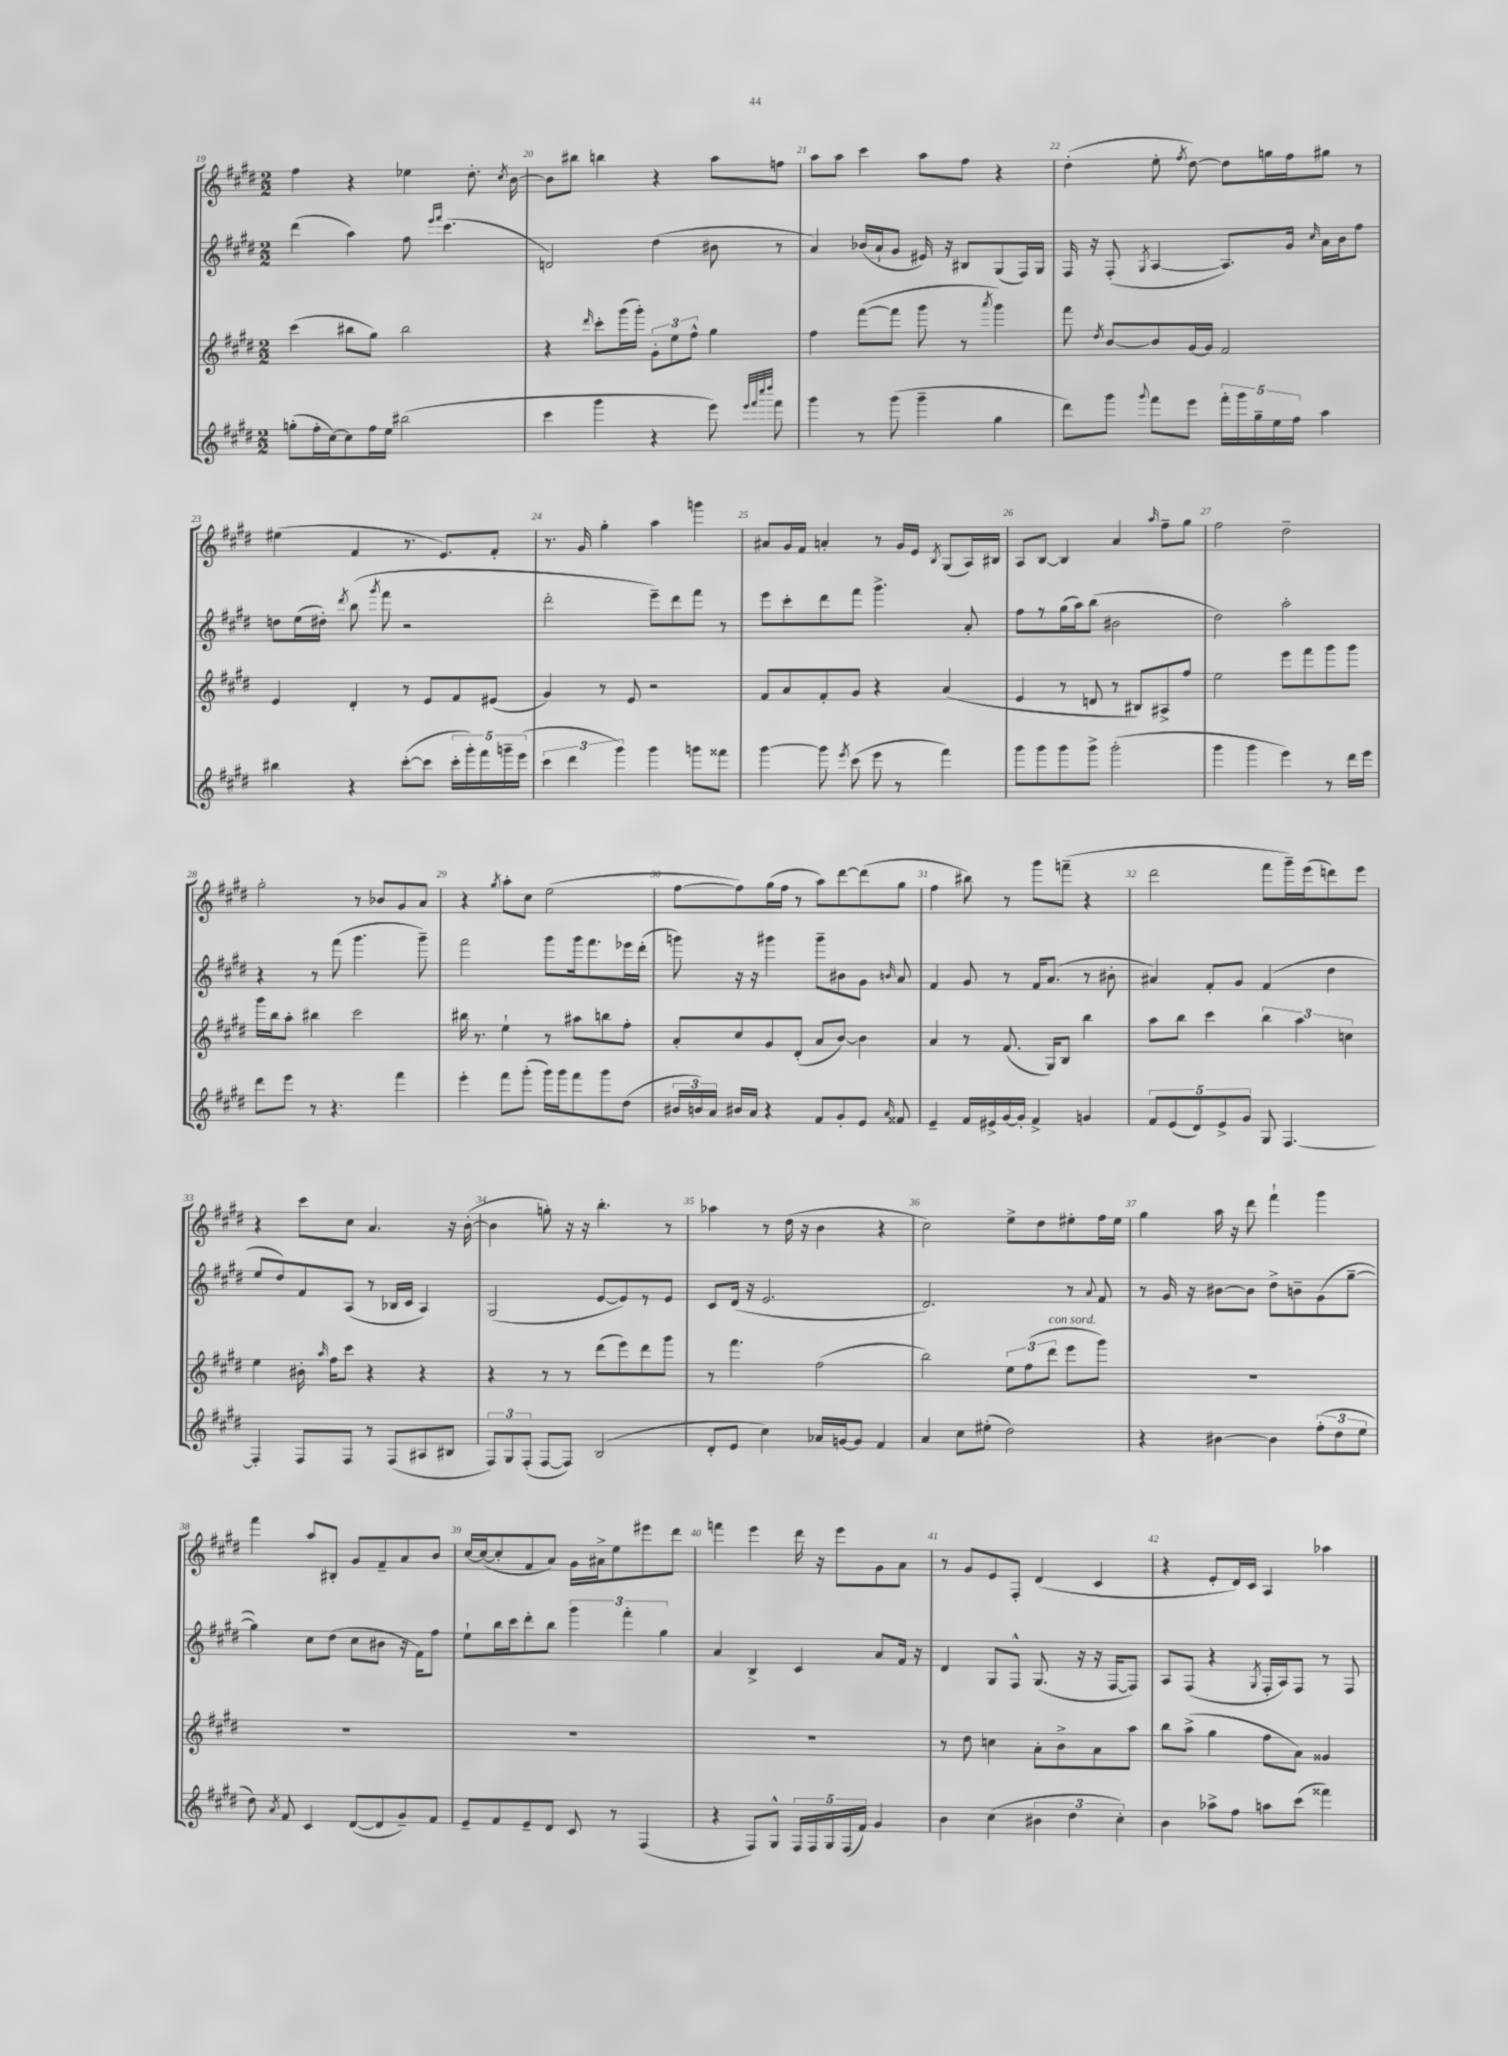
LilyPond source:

<<
\new StaffGroup <<
\new Staff = "s0" {
    \clef treble \key e \major \numericTimeSignature \time 2/2
    \autoBeamOff fis''4 r4 ees''4 dis''8.-. \acciaccatura { cis''8 } b'16~ |
    b'8[ bis''8] b''4 r4 a''8[ f''8] |
    a''8[ a''8] cis'''4 a''8[ fis''8] r4 |
    dis''4-.( e''8-. \acciaccatura { fis''8 } dis''8~) dis''8[ g''16 fis''16 gis''8] r8 |
    eis''4( fis'4 r8. e'8.[) fis'8]-. |
    r8. gis'16 gis''4-. a''4 g'''4 |
    ais'8[ gis'16 fis'16] a'4-. r8 gis'16[ e'16] \acciaccatura { b8 } gis8[( a16) bis16] |
    a8[ b8]~ b4 a'4 \grace { a''16 } fis''8[-- gis''8] |
    fis''2 dis''2-- |
    gis''2-. r8 bes'8[ gis'8 a'8] |
    r4 \acciaccatura { gis''8 } a''8[-. cis''8] e''2( |
    fis''8[~ fis''8) gis''16( fis''16] r8 a''8[) dis'''8~ dis'''8( gis''8] |
    fis''4 bis''8) r8 gis'''8[ f'''8]--( r4 |
    dis'''2 fis'''8[ gis'''16--) e'''16( d'''8) e'''8] |
    r4 cis'''8[ cis''8] a'4. r16 b'16~-.( |
    b'4 g''8-.) r16 r16 b''4.-. r8 |
    aes''4 r8 dis''16( r16 b'4 r4 |
    cis''2) e''8[-> dis''8 eis''8-. fis''16 eis''16] |
    gis''4 a''16 r16 dis'''8 fis'''4-! gis'''4 |
    fis'''4 a''8[ bis8]-. gis'8[ fis'8-- a'8 b'8] |
    cis''16[~ cis''16~( cis''8-. fis'8 a'8]) gis'16[ ais'16-> e''8 eis'''8 dis'''8] |
    f'''4 e'''4 dis'''16 r16 e'''8[ gis'8 a'8] |
    r8 gis'8[ e'8 fis8]-. dis'4( cis'4 |
    r4 e'8[-. dis'16) cis'16] a4 aes''4 \bar "|." |
}
\new Staff = "s1" {
    \clef treble \key e \major \numericTimeSignature \time 2/2
    \autoBeamOff dis'''4( a''4) fis''8 \grace { e'''16[ fis'''16] } cis'''4.( |
    d'2) dis''4( bis'8 r8 |
    a'4) bes'16[( a'16-! gis'8] eis'16) r16 bis8[ gis8( fis16) gis16] |
    fis16 r16 fis8-.( \acciaccatura { gis8 } a4~ a8.[) gis'16] \grace { cis''16 } a'16[ b'16 fis''8] |
    d''8[ e''16( dis''16]-.) \acciaccatura { dis'''8 } b''8( \acciaccatura { gis'''8 } fis'''8 r2 |
    dis'''2-. e'''8[--) dis'''8 fis'''8] r8 |
    e'''8[ cis'''8-. dis'''8 fis'''8] gis'''4.-> a'8-. |
    fis''8[ r8 gis''16( a''16) b''8]( bis'2 |
    dis''2) a''2-. |
    r4 r8 fis'''8( gis'''4. gis'''8--) |
    fis'''2 gis'''8[ gis'''16 fis'''8. ees'''16 dis'''16]-.( |
    g'''8) r16 r16 gis'''4 gis'''8[-- bis'8 gis'8] \grace { b'16 } a'8 |
    fis'4 gis'8 r8 fis'16[ a'8.]( r8 bis'8-. |
    ais'4) fis'8[-. gis'8] fis'4( dis''4 |
    e''8[ dis''8) fis'8 a8]( r8 bes16[ cis'16] a4) |
    gis2( e'8[~ e'8) r8 e'8] |
    cis'8[ dis'16]( r16 e'2. |
    dis'2.) r8 \appoggiatura { a'8 } fis'8 |
    r8 gis'16 r16 bis'8[~ bis'8] dis''8[-> b'8-- gis'8( gis''8]~-- |
    gis''4) cis''8[ dis''8]( cis''8[ bis'8] r16 fis'16[) fis''8] |
    e''8[-! b''16 cis'''16 dis'''8-. b''8] \tuplet 3/2 { gis'''4 fis'''4-. gis''4 } |
    a'4 b4-> cis'4 a'8[ fis'16] r16 |
    dis'4 gis8[ fis8]-^ gis8.( r16 r16 fis16[~ fis8]) |
    a8[ fis8]( r4 \acciaccatura { gis8 } fis16[-. a16) fis8] r8 fis8 \bar "|." |
}
\new Staff = "s2" {
    \clef treble \key e \major \numericTimeSignature \time 2/2
    \autoBeamOff cis'''4( bis''8[ gis''8]) bis''2 |
    r4 \grace { dis'''16 } cis'''8[-. gis'''16( gis'''16]-.) \tuplet 3/2 { gis'8[-. e''8 fis''8]-^ } gis''4 |
    fis''4 fis'''8[~( fis'''8] gis'''8 r8 \acciaccatura { a'''8 } gis'''4) |
    fis'''8 \acciaccatura { dis''8 } b'8[~ b'8 gis'16~ gis'16] fis'2 |
    e'4 dis'4-. r8 e'8[ fis'8 eis'8]( |
    gis'4) r8 e'8 r2 |
    fis'8[ a'8 fis'8-. gis'8] r4 a'4( |
    e'4 r8 d'8 r8 bis8[) ais8-> fis''8] |
    e''2 e'''8[ fis'''8 gis'''8 gis'''8] |
    gis'''16[ b''16 a''8]-. bis''4 cis'''2 |
    bis''16 r8. e''4-! r8 ais''8[ b''8 fis''8]-. |
    a'8[-. cis''8 gis'8 dis'8]-.( a'8[ b'8]~) b'4 |
    a'4 r8 fis'8.( gis16[) b8] b''4 |
    a''8[ b''8] cis'''4 \tuplet 3/2 { b''4 a''4 c''4 } |
    e''4 bis'16-. \grace { a''16 } fis''16[ cis'''8] r4 r4 |
    r4 r8 r8 dis'''8[( e'''8) dis'''8 gis'''8] |
    r8 fis'''4. fis''2( |
    b''2) \tuplet 3/2 { e''8[ fis''8( dis'''8]^\markup { \italic "con sord." } } e'''8[ gis'''8]) |
    R1 |
    R1 |
    R1 |
    R1 |
    r8 dis''8 c''4 a'8[-. b'8-> a'8 a''8] |
    b''8[ a''8]->( gis''4 fis''8[ a'8]) gisis'4 \bar "|." |
}
\new Staff = "s3" {
    \clef treble \key e \major \numericTimeSignature \time 2/2
    \autoBeamOff g''8[-.( fis''16-. cis''16~) cis''8 fis''16 e''16] bis''2( |
    cis'''4 gis'''4 r4 e'''8) \grace { e'''32[ fis'''32 cis''''32 dis''''32] } fis'''8 |
    gis'''4 r8 gis'''8( gis'''4-- gis''4 |
    dis'''8[) gis'''8] \appoggiatura { gis'''8 } fis'''8[ e'''8] \tuplet 5/4 { fis'''16[-. gis'''16 gis''16-- e''16 fis''16] } a''4 |
    bis''4 r4 cis'''8[~-.( cis'''8] \tuplet 5/4 { cis'''16[-. gis'''16-.) fis'''16 g'''16-- e'''16]( } |
    \tuplet 3/2 { cis'''4 dis'''4 gis'''4) } gis'''4 g'''8[ fisis'''8] |
    gis'''4~ gis'''8 \acciaccatura { e'''8 } cis'''8( e'''8 r8 fis'''4) |
    gis'''8[ gis'''8 gis'''8 gis'''8]-> gis'''2-.( |
    gis'''4 gis'''4 e'''4) r8 dis'''16[ e'''16] |
    dis'''8[ e'''8] r8 r4. fis'''4 |
    e'''4-. fis'''8[ gis'''8]-.( gis'''16[) gis'''16 fis'''8 gis'''8 dis''8]( |
    \tuplet 3/2 { bis'16[ b'16) a'16] } bis'16[ a'16] r4 fis'8[ gis'8-. e'8] \grace { a'16 } fisis'8 |
    e'4-- fis'16[ eis'16-> gis'16~ gis'16]-. fis'4-> g'4 |
    \tuplet 5/4 { fis'8[ e'8( dis'8) e'8-> gis'8] } gis8 fis4.~ |
    fis4-. fis8[ fis8] r8 fis8[( ais8 bis8] |
    \tuplet 3/2 { fis8[) gis8 fis8]-.( } fis8[~ fis8]) b2( |
    dis'8[-. e'8] cis''4) aes'16[ g'16~ g'8] fis'4 |
    a'4 cis''8[ eis''8]-.( dis''2) |
    r4 bis'4~ bis'4 \tuplet 3/2 { fis''8[-.( dis''8 e''8] } |
    dis''8) \acciaccatura { a'8 } fis'8 cis'4 dis'8[~( dis'8 gis'8--) fis'8] |
    e'8[-- fis'8 e'8-- dis'8] cis'8 r8 fis4( |
    r4 fis8[) gis8]-^ \tuplet 5/4 { fis16[ fis16 gis16 fis16( fis'16]) } gis'4 |
    b'4 cis''4( \tuplet 3/2 { bis'4 dis''4 cis''4-.) } |
    b'4 aes''8[-> fis''8] a''8[ cis'''8]( fisis'''4) \bar "|." |
}
>>
>>
\layout { \context { \Score currentBarNumber = #19 \override BarNumber.break-visibility = ##(#f #t #t) barNumberVisibility = #all-bar-numbers-visible } }
